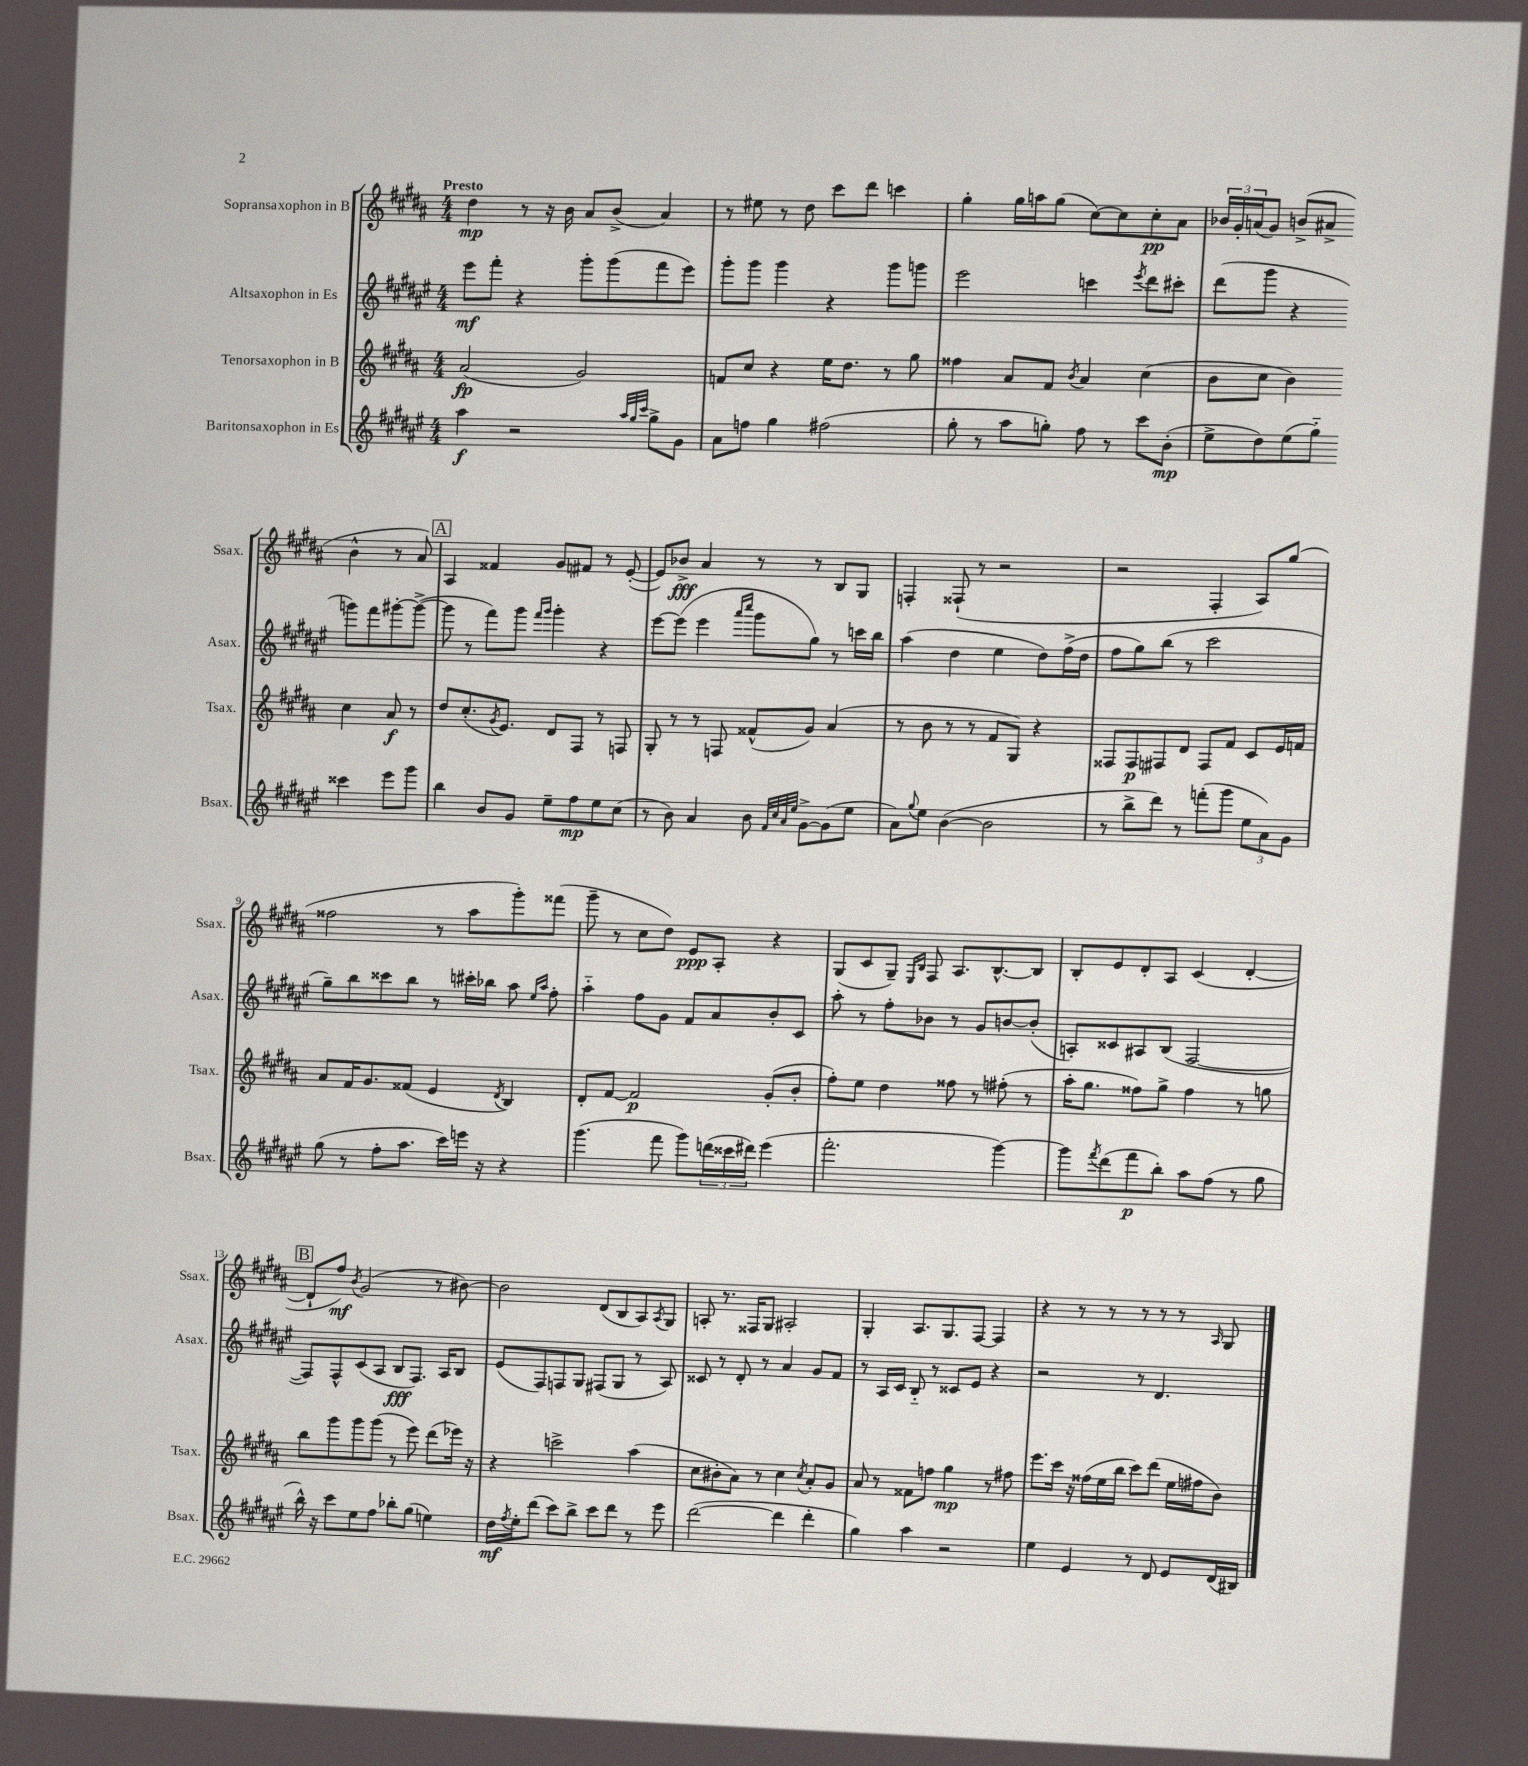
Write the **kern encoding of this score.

**kern	**kern	**kern	**kern
*staff4	*staff3	*staff2	*staff1
*clefG2	*clefG2	*clefG2	*clefG2
*k[f#c#g#d#a#e#]	*k[f#c#g#d#a#]	*k[f#c#g#d#a#e#]	*k[f#c#g#d#a#]
*M4/4	*M4/4	*M4/4	*M4/4
4aa#\	(2a#/	8eee#\L	4dd#\
.	.	8fff#'\J	.
2r	.	4r	8r
.	.	.	16r
.	.	.	16b\
.	2g#/)	8ggg#'\L	8a#/L
.	.	(8ggg#\	(8b^/J
32qqaa#/LLL	.	.	.
32qqgg#/	.	.	.
32qqccc#/JJJ	.	.	.
8gg#^\L	.	8fff#\	4a#/)
8g#\J	.	8eee#\J)	.
=	=	=	=
8a#\L	8f/L	8ggg#'\L	8r
8ff\J	8cc#/J	8ggg#\J	8ee#\
4gg#\	4r	4ggg#\	8r
.	.	.	8dd#\
(2ff#\	16ee\LK	4r	8ccc#\L
.	8.dd#\J	.	.
.	.	.	8ddd#\J
.	8r	8ggg#\L	4ccc\
.	8gg#\	8ggg\J	.
=	=	=	=
8gg#'\	4ff##\	2eee#\	4gg#'\
8r	.	.	.
8aa#\L	8a#/L	.	16gg#\LL
.	.	.	16aa\J
8gg'\J)	8f#/J	.	(8gg#\J
.	8qb/	.	.
8ff#\	4a#/	4ccc\	[8cc#\L)
8r	.	.	8cc#\]
.	.	8qeee#/	.
8ccc#\L	(4cc#\	8ddd#\L	8cc#'\
(8b'\J	.	8ccc#'\J	8a#\J
=	=	=	=
8ee#^\L	8b\L	(8ddd#\L	24b-/LL
.	.	.	24g#'/
.	.	.	(24a/J
8dd#\)	8cc#\J	8ggg#\J	8g#/J)
(8ee#\	4b\)	4r	(8b^/L
8gg#'~\J)	.	.	8a#^/J
4ccc##\	4cc#\	8ggg\L)	4b^^\
.	.	8fff#\	.
8eee#\L	8a#/	[8ggg#'\	8r
8ggg#\J	8r	(8ggg#^\_J	8a#/)
=	=	=	=
4bb\	8dd#/L	8ggg#\]	4A#/
.	(8.cc#'/	8r	.
8b/L	.	8fff#\L)	4f##/
.	8qg#/	.	.
.	8.e/J)	.	.
8g#/J	.	8ggg#\J	.
.	.	16qqfff#/LL	.
.	.	16qqggg#/JJ	.
8ee#~\L	8d#/L	4ggg#'\	8g#/L
8ff#\	8F#/J	.	8f#/J
8ee#\	8r	4r	8r
(8cc#\J	8F/	.	([8e'/
=	=	=	=
8r	8G#'/	[8eee#\L	8e/]L)
8b\)	8r	(8eee#\]J	8b-^/J
4a#/	8r	4eee#\	4a#/
.	8F/	.	.
.	.	16qqaaa#/LL	.
.	.	16qqcccc#/JJ	.
8b\	(8f##^^/L	8ggg#\L	8r
32qqf#/LLL	.	.	.
32qqcc#/	.	.	.
32qqa#/	.	.	.
32qqee#/JJJ	.	.	.
[8g#^\L	8g#/J)	8gg#\J)	8r
(8g#\]	(4a#/	8r	8B/L
8ee#\J	.	16ccc\LL	8G#/J
.	.	16bb\JJ	.
=	=	=	=
8a#\L)	8r	(4aa#\	4F'/
8qqgg#/	.	.	.
8ee#\J	8b\	.	.
([4b\	8r	4dd#\	(8F##`/
.	8r	.	8r
2b\]	8f#/L	4ee#\	2r
.	8G#/J)	.	.
.	4r	8dd#\L)	.
.	.	(16ff#^\L	.
.	.	16dd#\JJ	.
=	=	=	=
8r	8F##/L	8ff#\L	2r
8bb^\L	8F##/	8gg#\)	.
8ddd#\J)	8F#/	(8bb\J	.
8r	8d#/J	8r	.
(8fff'\L	8F#/L	2ccc#\	4F#'/
8ggg#\J	8f#/J	.	.
12ee#\L	8c#/L	.	8A#/L)
12a#\)	.	.	.
.	16e/L	.	(8gg#/J
12g#\J	.	.	.
.	16f/JJ	.	.
=	=	=	=
(8gg#\	8a#/L	8gg#~\L)	2ff##\
8r	16f#/K	8bb\	.
.	8.g#/	.	.
8ff#'\L	.	8ccc##\	.
8.aa#\J	(8f##/J	8bb\J	.
.	4e/	8r	8r
16ccc#\LL)	.	.	.
16eee\JJ	.	16ccc#'\LL	8aa#\L
16r	.	16bb-\JJ	.
.	8qd#/	.	.
4r	4B/)	8aa#\	8ggg#'\)
.	.	16qqee#/LL	.
.	.	16qqaa#/JJ	.
.	.	8ff#'\	(8fff##\J
=	=	=	=
(4.ggg#\	8d#'/L	4aa#'~\	8ggg#~\
.	[8f#/J	.	8r
.	2f#/]	8ff#\L	8cc#\L
8fff#\	.	8g#\J	8dd#\J)
8ggg#\L)	.	8f#/L	8e/L
(24ddd\L	.	8a#/	8A#'/J
24ccc##\	.	.	.
24ddd#\JJ)	.	.	.
(4eee#\	(8g#'/L	8b'/	4r
.	8b'/J	8c#/J	.
=	=	=	=
2.fff#'\	8ff#'\L)	8aa#'\	(8G#/L
.	8ee\J	8r	8c#/
.	4dd#\	8ff#'\L	8G#~/J)
.	.	.	16qqE/LL
.	.	.	16qqB/JJ
.	.	8b-\J	8F#/
.	8ff##\	8r	8.A#/L
.	8r	8g#/L	.
.	.	.	[8.B^^/
[4ggg#\)	(8ff#'\	[8b/	.
.	8r	(8b'/]J	8B/]J
=	=	=	=
8ggg#\]L	16aa#'\LK	8A'/L)	8B'/L
.	8.gg#\J	.	.
8qfff#/	.	.	.
(8ddd#\	.	8c##/	8e/
8fff#\	8ff##\L)	8A#/	8d#'/
8bb'\J)	8gg#^\J	(8B/J	8A#/J
8aa#\L	4ff##\	[2F#/	(4c#/
(8ff#\J	.	.	.
8r	8r	.	[4d#'/
8gg#\	8gg\	.	.
=	=	=	=
16bb^^\)	8bb\L	8F#/]L)	8d#`/]L
16r	.	.	.
8ccc#\L	8ggg#\	8F#^^/	8ff#/J)
.	.	.	8qb/
8ee#\	8ggg#\	(8c#/	(2g#/
8ff#\J	(8ggg#\J	8A#/J	.
8bb-'\L	8r	8B/L	.
(8gg#\J	8eee\)	8.F#/J)	.
4ee\)	(8ddd#\L	.	8r
.	.	16A#/LK	.
.	16eee-\Jk)	8B/J	[8b#\)
.	16r	.	.
=	=	=	=
16dd#\LL	4r	(8e#/L	2b#\]
8qff#/	.	.	.
16ee#'\J	.	.	.
(8ddd#\J	.	8F#/)	.
8ccc#\L)	2ccc^\	8F/	.
8bb^\J	.	8G#/J	.
8ccc#\L	.	(8F#/L	(8d#/L
8ddd#\J	.	8G#/J	8B/
8r	(4aa#\	8r	8A#/)
.	.	.	8qA#/
8eee#\	.	8A#/)	8G#/J
=	=	=	=
([2ddd#\	8cc#\L	8c##/	8A'/
.	8b#'\	8r	8.r
.	8a#\J)	8d#'/	.
.	.	.	16F##/LK
.	8r	8r	8G#/J
4ddd#\]	4cc#\	4a#/	2A#'/
.	8qcc#/	.	.
4ddd#'\	8a#'/L	8g#/L	.
.	8g#/J	8f#/J	.
=	=	=	=
4gg#\)	8a#/	8r	4G#'/
.	8r	16A#/LL	.
.	.	16c#/JJ	.
4aa#\	8f##\L	8B'~/	8.A#/L
.	8ff\J	8r	.
.	.	.	8.G#/
2r	4gg#\	8c##/L	.
.	.	8e#/J	[8F#/J
.	8r	4r	4F#/]
.	8ff#\	.	.
=	=	=	=
4ee#\	8.eee\L	2r	4r
.	16ccc#\Jk	.	.
4e#/	16r	.	8r
.	(16ff##\LL	.	.
.	16ee\	.	8r
.	16bb\JJ	.	.
8r	8ccc#\L)	8r	8r
8d#/	(8ddd#\J	4.d#/	8r
8e#/L	16ee\LL	.	8r
.	16ff#\J	.	.
.	.	.	16qqA#/
(16d#/L	8b\J)	.	8G#/
16B#/JJ)	.	.	.
==	==	==	==
*-	*-	*-	*-
